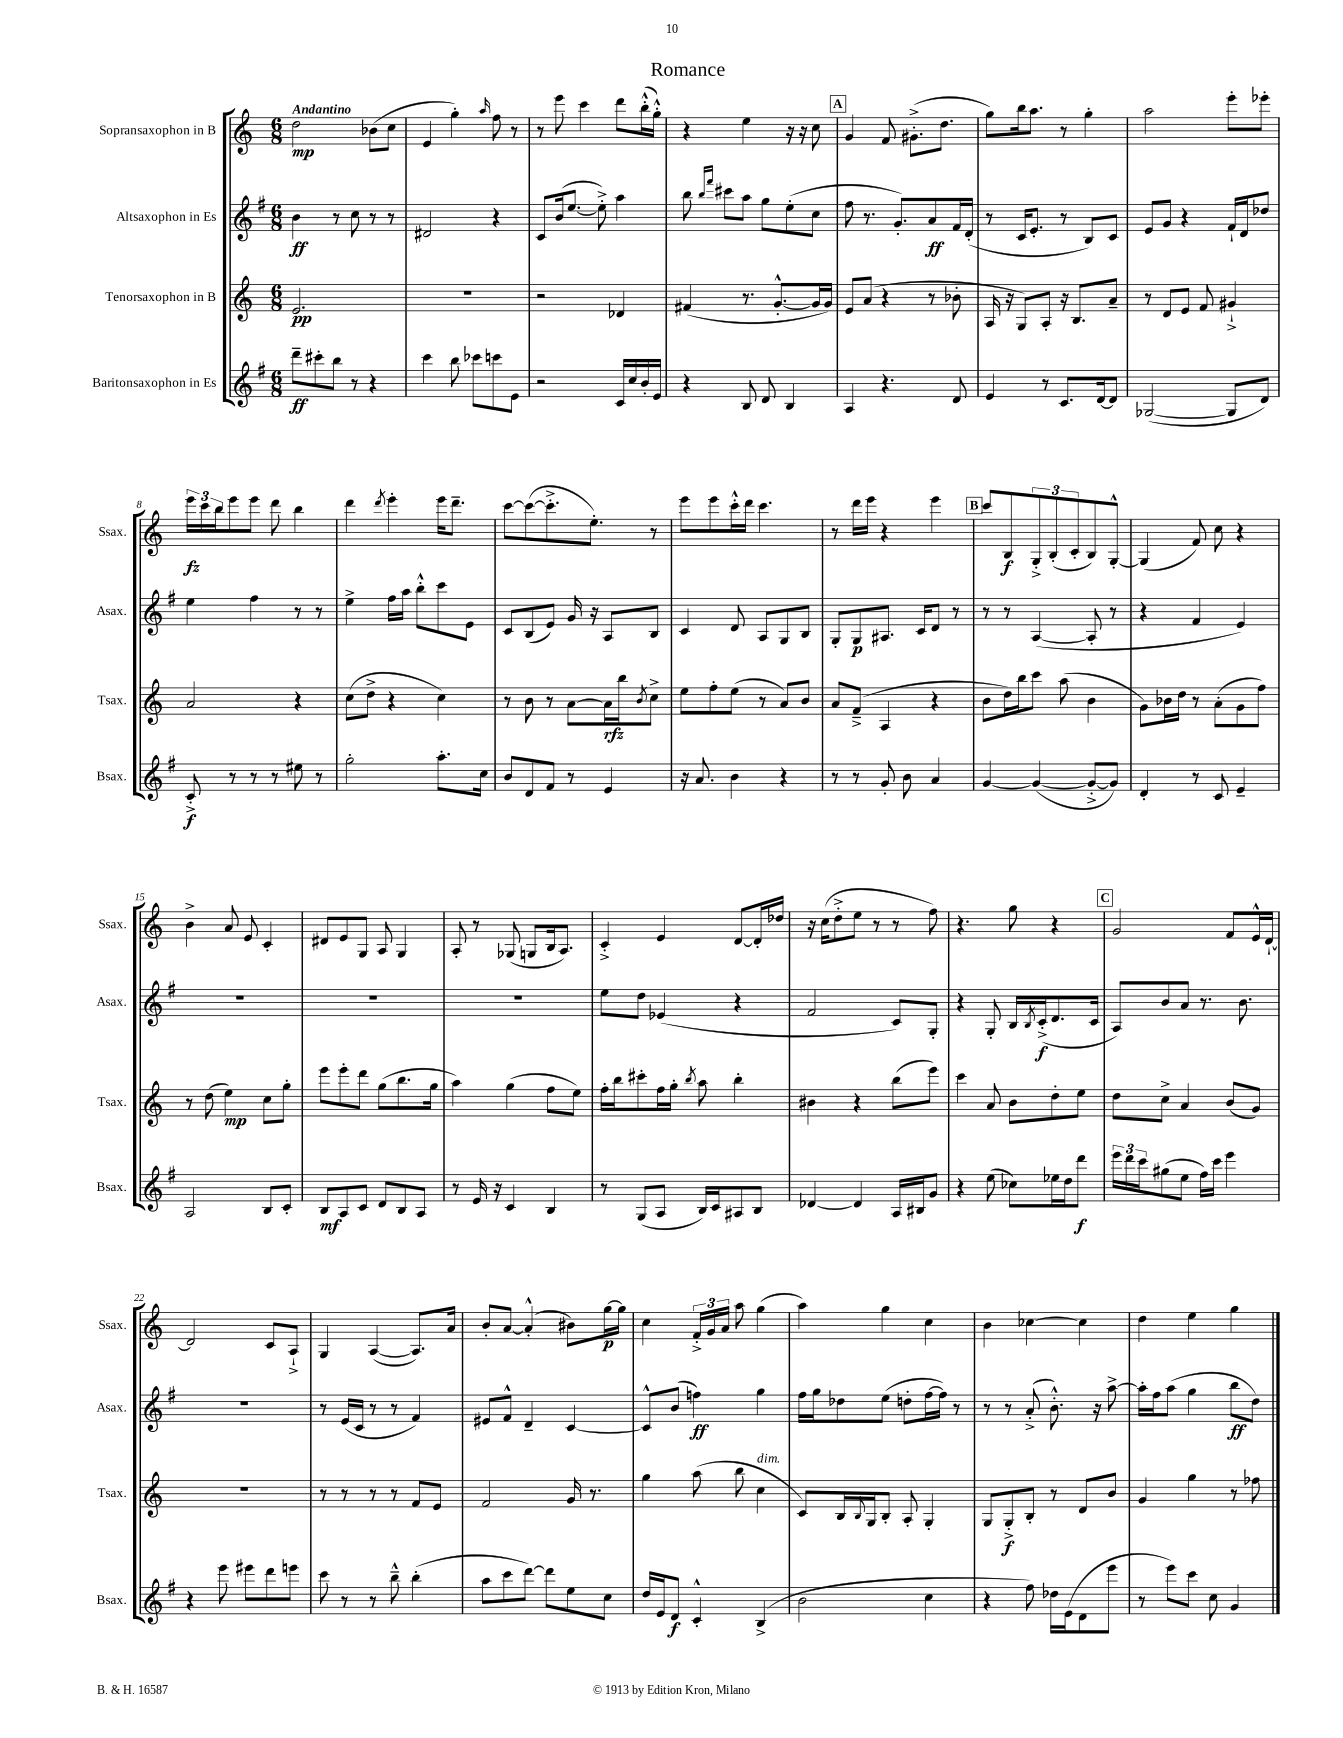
\header { title = "Romance" }
<<
\new StaffGroup <<
\new Staff = "s0" \with { instrumentName = "Sopransaxophon in B" shortInstrumentName = "Ssax." } {
    \clef treble \key c \major \numericTimeSignature \time 6/8 \tempo "Andantino"
    d''2\mp bes'8( c''8 |
    e'4 g''4-.) \grace { a''16 } f''8 r8 |
    r8 e'''8 c'''4 d'''8 b''16-.-^( g''16-.-^) |
    r4 e''4 r16 r16 c''8 |
    \mark \markup { \box "A" } g'4 f'8 gis'8.-.->( d''8. |
    g''8) b''16 a''8. r8 g''4-. |
    a''2 e'''8-. ees'''8-. |
    \tuplet 3/2 { e'''16\fz c'''16 b''16 } e'''8 e'''8 d'''8 b''4 |
    d'''4 \acciaccatura { d'''8 } e'''4-. e'''16 d'''8.-- |
    c'''8~ c'''8~( c'''8.-.-> e''8.-.) r8 |
    e'''8 e'''8 c'''16-.-^ d'''16 c'''4. |
    r8 d'''16 e'''16 r4 e'''4 |
    \mark \markup { \box "B" } c'''8 b8\f \tuplet 3/2 { g8-.-> b8-.( c'8-. } b8) g8~-.-^ |
    g4( f'8) c''8 r4 |
    b'4-> a'8 e'8 c'4-. |
    dis'8 e'8 g8 a8 g4 |
    a8-. r8 ges8( g8 b16 a8.) |
    c'4-.-> e'4 d'8~ d'16-. des''16 |
    r16 c''16( d''8-.-> e''8 r8 r8 f''8) |
    r4. g''8 r4 |
    \mark \markup { \box "C" } g'2 f'8 e'16-^ d'16~-! |
    d'2 c'8 a8-!-> |
    g4 a4~( a8.) a'16 |
    b'8-. a'8~ a'4-.-^( bis'8) g''16~\p g''16 |
    c''4 \tuplet 3/2 { f'16-.-> g'16 a'16 } a''8 g''4( |
    a''4) g''4 c''4 |
    b'4 ces''4~ ces''4 |
    d''4 e''4 g''4 \bar "|." |
}
\new Staff = "s1" \with { instrumentName = "Altsaxophon in Es" shortInstrumentName = "Asax." } {
    \clef treble \key g \major \numericTimeSignature \time 6/8
    b'4\ff r8 c''8 r8 r8 |
    dis'2 r4 |
    c'8 b'16( e''8.~ e''8-.->) a''4 |
    b''8 \grace { b''16 fis'''16 } cis'''8 a''8 g''8 e''8-.( c''8 |
    \mark \markup { \box "A" } fis''8 r8. g'8.-.) a'8\ff fis'16 d'16-.( |
    r8 c'16 e'8.-. r8 b8) c'8 |
    e'8 g'8 r4 fis'16-! d'16 des''8 |
    e''4 fis''4 r8 r8 |
    e''4-> fis''16 a''16 b''8-.-^ c'''8 e'8 |
    c'8 b8( e'8) g'16 r16 a8 b8 |
    c'4 d'8 a8 g8 b8 |
    g8-. g8\p ais8. c'16 d'8 r8 |
    \mark \markup { \box "B" } r8 r8 a4~( a8-. r8 |
    r4 fis'4 e'4) |
    R2. |
    R2. |
    R2. |
    e''8 d''8 ees'4( r4 |
    fis'2 c'8) g8-. |
    r4 g8-. b16 \acciaccatura { b8 } c'16-.->\f( d'8. c'16 |
    \mark \markup { \box "C" } a8) b'8 a'8 r8. b'8. |
    R2. |
    r8 e'16( c'16 r8 r8 fis'4) |
    eis'8 fis'8-^ d'4-- c'4~ |
    c'8-^ b'8( f''4\ff) g''4 |
    fis''16 g''16 des''8 e''8( d''8-. fis''16~ fis''16) r8 |
    r8 r8 a'8-.->( b'8.-.-^) r16 a''8~-> |
    a''16-. fis''16 a''8( g''4 b''8\ff d''8) \bar "|." |
}
\new Staff = "s2" \with { instrumentName = "Tenorsaxophon in B" shortInstrumentName = "Tsax." } {
    \clef treble \key c \major \numericTimeSignature \time 6/8
    e'2.\pp |
    R2. |
    r2 des'4 |
    fis'4( r8. g'8.~-.-^ g'16 g'16) |
    \mark \markup { \box "A" } e'8 a'8( r4 r8 bes'8-. |
    a16 r16 g8) a8-. r16 b8. a'8-- |
    r8 d'8 e'8 f'8 gis'4-!-> |
    a'2 r4 |
    c''8( d''8-> r4 c''4) |
    r8 b'8 r8 a'8~ a'16\rfz b''16 \acciaccatura { b'8 } c''8-> |
    e''8 f''8-. e''8( r8 a'8) b'8 |
    a'8 f'8--->( a4 r4 |
    \mark \markup { \box "B" } b'8 d''16) b''16 c'''8 a''8( b'4 |
    g'8) bes'16 d''16 r8 a'8-.( g'8 f''8) |
    r8 d''8( e''4\mp) c''8 g''8-. |
    e'''8 e'''8-. d'''8 g''8( b''8. g''16 |
    a''4) g''4( f''8 e''8) |
    f''16-. b''16 cis'''8-. f''16 g''16-. \acciaccatura { b''8 } a''8 b''4-. |
    bis'4 r4 b''8( e'''8) |
    c'''4 a'8 b'8 d''8-. e''8 |
    \mark \markup { \box "C" } d''8 c''8-> a'4 b'8( g'8) |
    R2. |
    r8 r8 r8 r8 f'8 e'8 |
    f'2 g'16 r8. |
    g''4 a''8( b''8 c''4^\markup { \italic "dim." } |
    c'8) b16 \appoggiatura { b8 } g16 b8-. a8-. g4-. |
    g8 g8-.->\f b8-. r8 d'8 b'8 |
    g'4 g''4 r8 fes''8 \bar "|." |
}
\new Staff = "s3" \with { instrumentName = "Baritonsaxophon in Es" shortInstrumentName = "Bsax." } {
    \clef treble \key g \major \numericTimeSignature \time 6/8
    d'''8--\ff cis'''8-. b''8 r8 r4 |
    c'''4 b''8 ces'''8 c'''8 e'8 |
    r2 c'16 c''16 b'16-. e'16 |
    r4 b8 d'8 b4 |
    \mark \markup { \box "A" } a4 r4. d'8 |
    e'4 r8 c'8. d'16~ d'8 |
    ges2~( ges8 d'8) |
    c'8-.->\f r8 r8 r8 eis''8 r8 |
    g''2-. a''8.-. c''16 |
    b'8 d'8 fis'8 r8 e'4 |
    r16 a'8. b'4 r4 |
    r8 r8 g'8-. b'8 a'4 |
    \mark \markup { \box "B" } g'4~ g'4~( g'8~-.-> g'8) |
    d'4-. r8 c'8 e'4-- |
    a2 b8 c'8-. |
    b8\mf a8 c'8 d'8 b8 a8 |
    r8 e'16 r16 c'4 b4 |
    r8 g8( a8 b16) c'16 ais8 b8 |
    des'4~ des'4 a16 bis16 g'8 |
    r4 e''8( ces''8) ees''16 d''16 d'''8\f |
    \mark \markup { \box "C" } \tuplet 3/2 { e'''16 d'''16 c'''16 } gis''8( e''8 fis''16) c'''16 e'''4 |
    r4 e'''8 eis'''8 d'''8 e'''8 |
    c'''8 r8 r8 b''8---^ b''4-.( |
    a''8 c'''8 d'''8~) d'''8 e''8 c''8 |
    d''16 e'16 d'8\f c'4-.-^ b4->( |
    b'2 c''4 |
    r4 fis''8) des''16 e'16( d'8 e'''8 |
    r8 e'''8) c'''8 c''8 g'4 \bar "|." |
}
>>
>>
